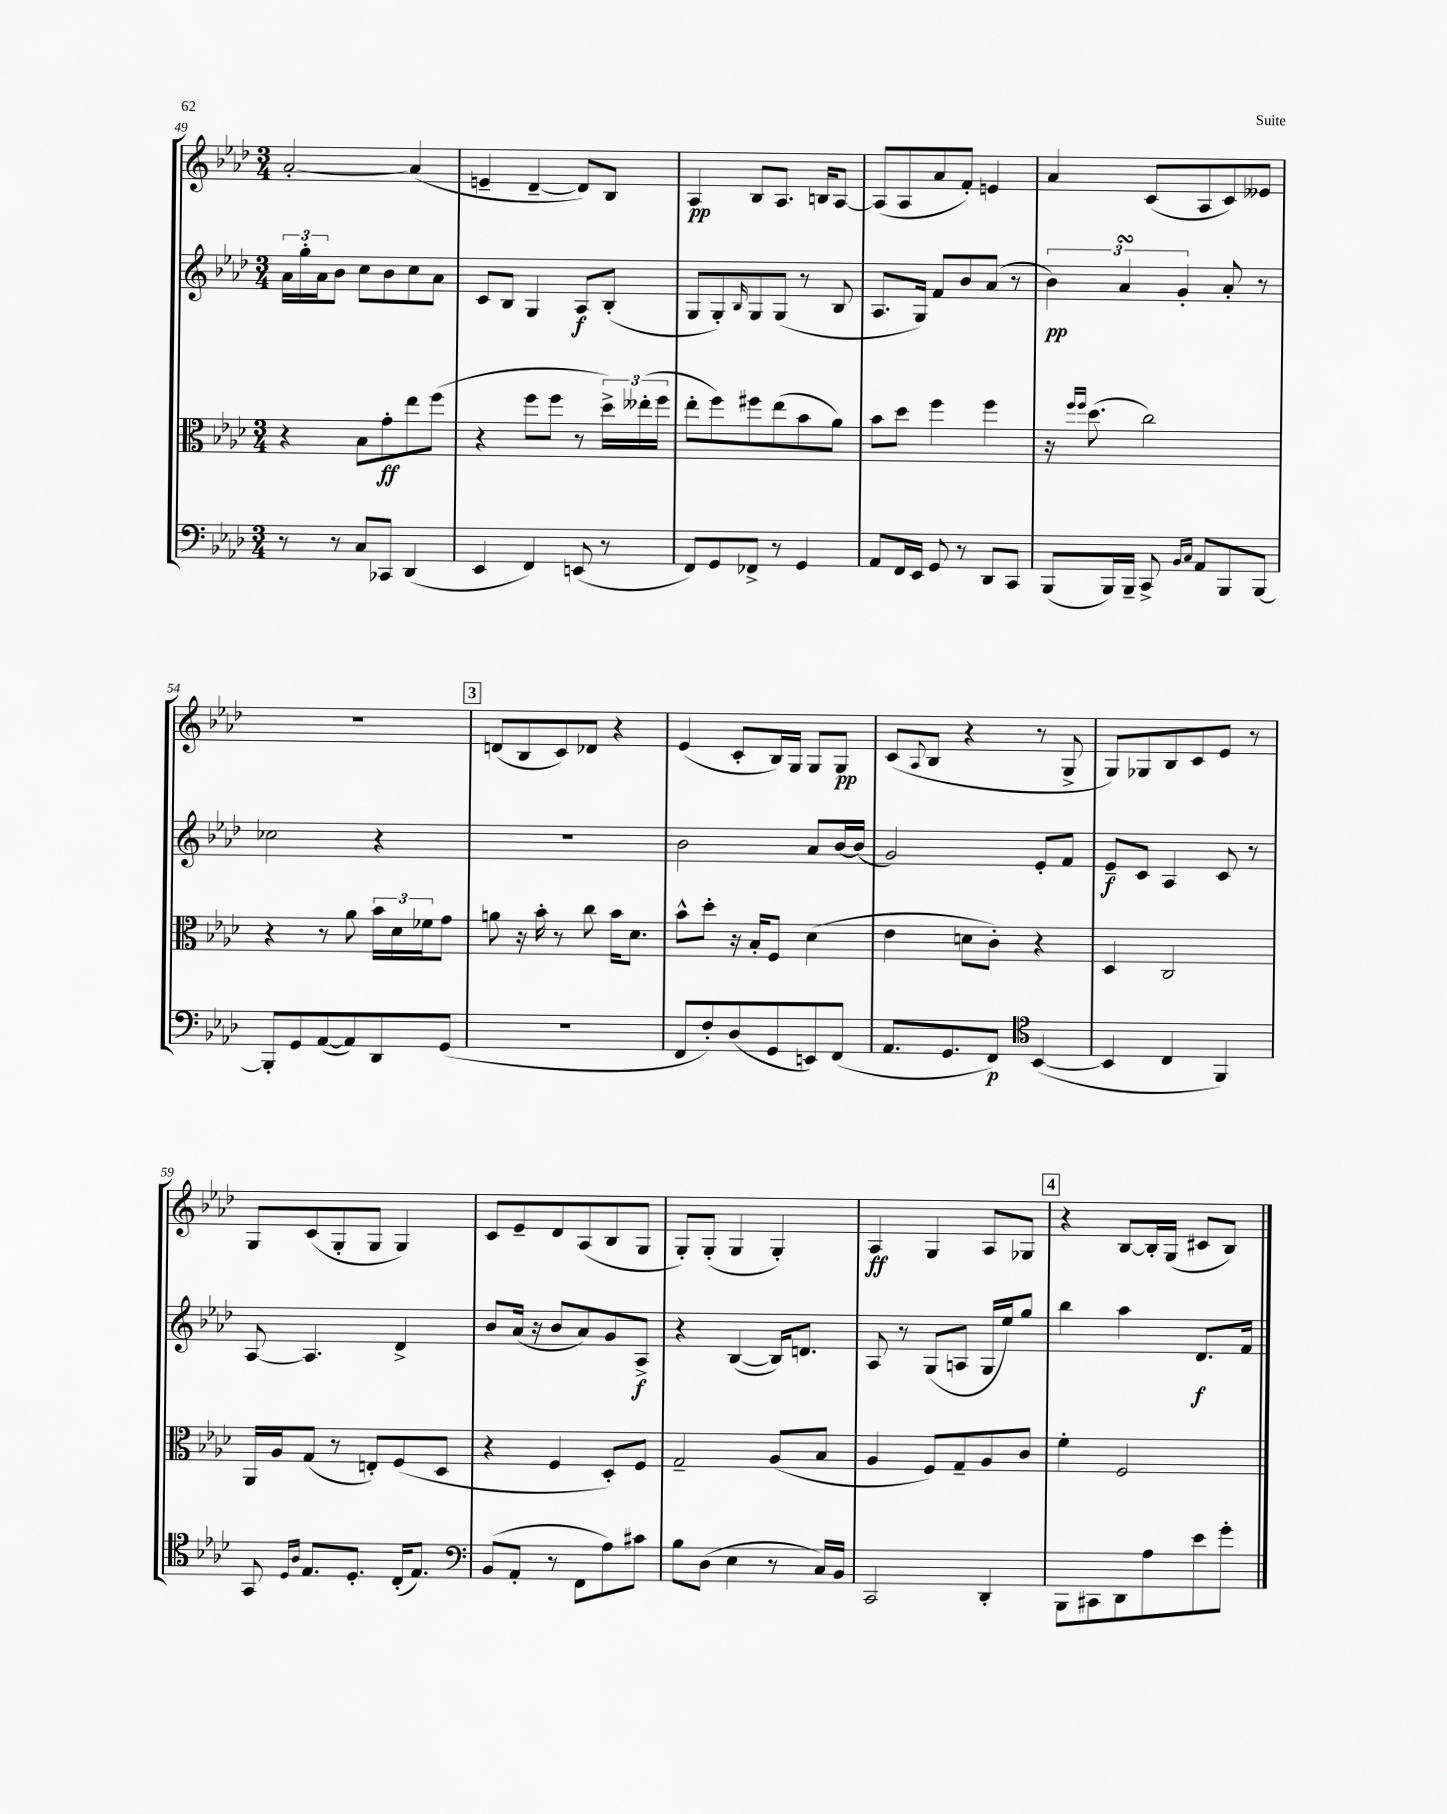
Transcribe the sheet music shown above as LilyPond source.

<<
\new StaffGroup <<
\new Staff = "s0" {
    \clef treble \key aes \major \numericTimeSignature \time 3/4
    aes'2~-. aes'4( |
    e'4-- des'4~-- des'8) bes8 |
    aes4\pp bes8 aes8. b16 aes8~ |
    aes8( aes8 aes'8 f'8-.) e'4 |
    aes'4 c'8( aes8 c'8) eeses'8 |
    R2. |
    \mark \markup { \box "3" } d'8( bes8 c'8) des'8 r4 |
    ees'4( c'8-. bes16) g16 g8 g8\pp |
    c'8( \appoggiatura { aes8 } bes8 r4 r8 g8-> |
    g8) ges8 bes8 c'8 ees'8 r8 |
    g8 c'8( g8-. g8 g4) |
    c'8 ees'8-- des'8 aes8( bes8 g8 |
    g8-.) g8-.( g4 g4-.) |
    aes4\ff g4 aes8 ges8 |
    \mark \markup { \box "4" } r4 bes8~ bes16-. g16( cis'8 bes8) \bar "|." |
}
\new Staff = "s1" {
    \clef treble \key aes \major \numericTimeSignature \time 3/4
    \tuplet 3/2 { aes'16 g''16-. aes'16 } bes'8 c''8 bes'8 c''8 aes'8 |
    c'8 bes8 g4 aes8\f bes8-.( |
    g8 g8-.) \grace { bes16 } g8 g8( r8 bes8 |
    aes8. g16) f'8 bes'8 aes'8( r8 |
    \tuplet 3/2 { bes'4\pp) aes'4\turn g'4-. } aes'8-. r8 |
    ces''2 r4 |
    \mark \markup { \box "3" } R2. |
    bes'2 aes'8 bes'16~ bes'16( |
    g'2) ees'8-. f'8 |
    ees'8--\f c'8 aes4 c'8 r8 |
    aes8~ aes4. des'4-> |
    bes'8 aes'16( r16 bes'8 aes'8) g'8 aes8->\f |
    r4 bes4~( bes16) d'8. |
    aes8 r8 g8( a8 g16 ees''16) g''8 |
    \mark \markup { \box "4" } bes''4 aes''4 des'8.\f f'16 \bar "|." |
}
\new Staff = "s2" {
    \clef alto \key aes \major \numericTimeSignature \time 3/4
    r4 bes8 g'8-.\ff ees''8 f''8( |
    r4 f''8 f''8 r8 \tuplet 3/2 { des''16->) eeses''16-.( f''16 } |
    ees''8-. f''8) fis''8 ees''8( bes'8 aes'8) |
    bes'8 des''8 f''4 f''4 |
    r16 \grace { f''16 f''16 } des''8.( c''2) |
    r4 r8 aes'8 \tuplet 3/2 { bes'16 des'16 fes'16 } g'8 |
    \mark \markup { \box "3" } a'8 r16 bes'16-. r8 c''8 bes'16 des'8. |
    bes'8-^ des''8-. r16 bes16-. f8 des'4( |
    ees'4 d'8 c'8-.) r4 |
    des4 c2 |
    aes,16 aes16 g8( r8 e8-.) f8( des8 |
    r4 f4 des8-.) f8 |
    g2-- aes8( bes8 |
    aes4 f8) g8-- aes8 c'8 |
    \mark \markup { \box "4" } f'4-. f2 \bar "|." |
}
\new Staff = "s3" {
    \clef bass \key aes \major \numericTimeSignature \time 3/4
    r8 r8 c8 ces,8 des,4( |
    ees,4 f,4) e,8( r8 |
    f,8) g,8 fes,8-> r8 g,4 |
    aes,8 f,16 ees,16 g,8 r8 des,8 c,8 |
    bes,,8( bes,,16) bes,,16-- c,8-> \grace { bes,16 c16 } aes,8 bes,,8 bes,,8~ |
    bes,,8-. g,8 aes,8~( aes,8) des,8 g,8( |
    \mark \markup { \box "3" } R2. |
    f,8 f8-.) des8( g,8 e,8) f,8( |
    aes,8. g,8. f,8\p) \clef tenor bes,4~( |
    bes,4 c4 f,4) |
    g,8 \grace { des16 aes16 } ees8. des8.-. c16-.( ees8.) |
    \clef bass bes,8( aes,8-. r8 f,8 aes8) cis'8 |
    bes8 des8( ees4 r8 c16) bes,16 |
    c,2 des,4-. |
    \mark \markup { \box "4" } bes,,8 cis,8 des,8 aes8 ees'8 g'8-. \bar "|." |
}
>>
>>
\layout { \context { \Score currentBarNumber = #49 } }
